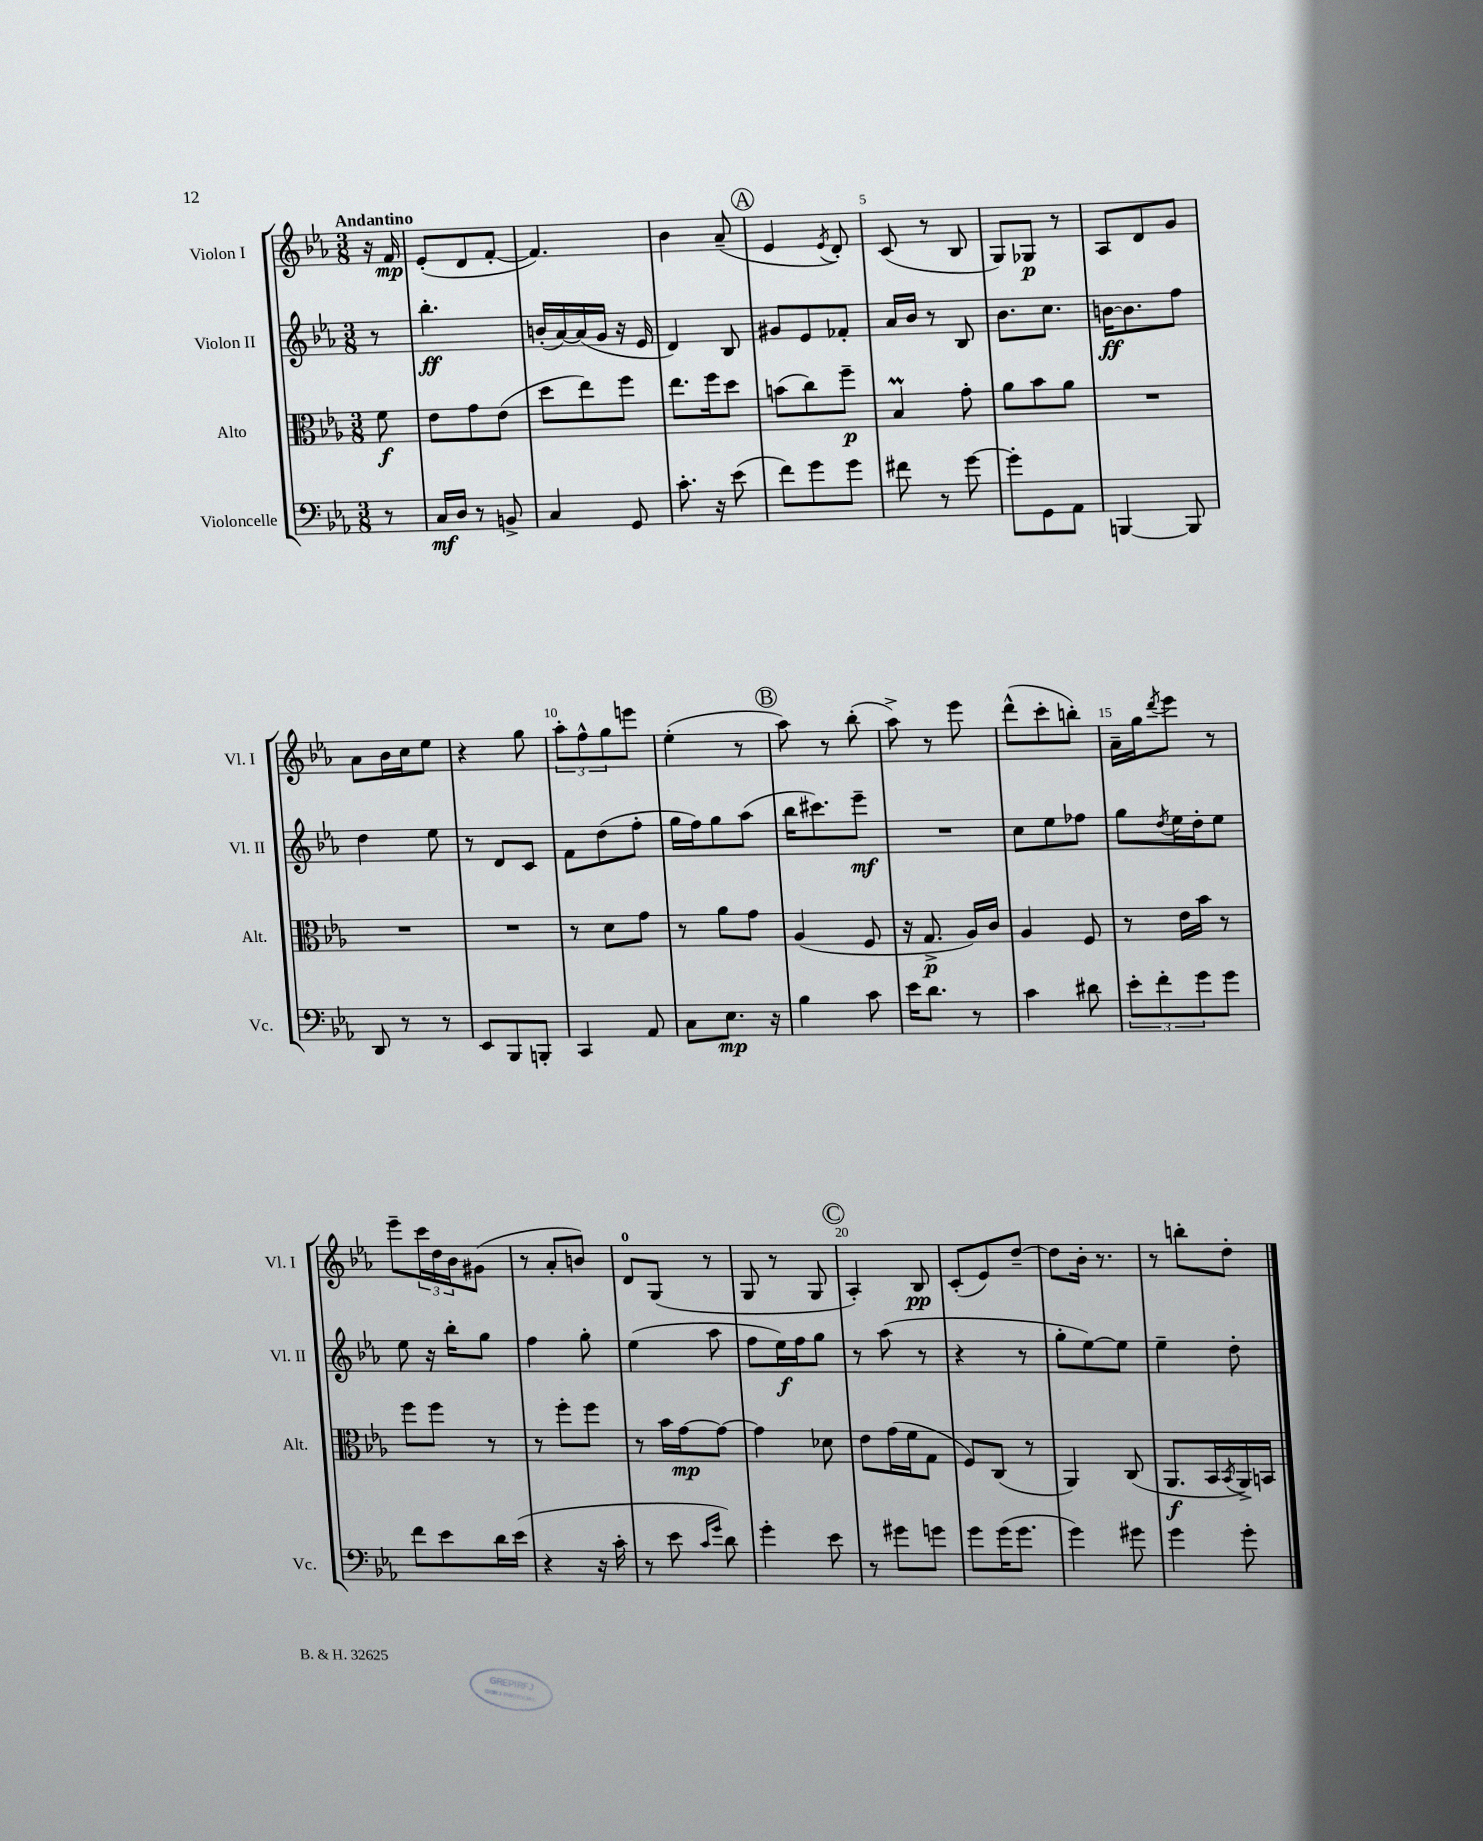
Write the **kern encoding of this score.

**kern	**dynam	**kern	**dynam	**kern	**dynam	**kern	**dynam
*part4	*part4	*part3	*part3	*part2	*part2	*part1	*part1
*staff4	*staff4	*staff3	*staff3	*staff2	*staff2	*staff1	*staff1
*I"Violoncelle	*	*I"Alto	*	*I"Violon II	*	*I"Violon I	*
*I'Vc.	*	*I'Alt.	*	*I'Vl. II	*	*I'Vl. I	*
*clefF4	*	*clefC3	*	*clefG2	*	*clefG2	*
*k[b-e-a-]	*	*k[b-e-a-]	*	*k[b-e-a-]	*	*k[b-e-a-]	*
*M3/8	*	*M3/8	*	*M3/8	*	*M3/8	*
=	=	=	=	=	=	=	=
!	!	!	!	!	!	!LO:TX:a:B:t=Andantino	!
8r	.	8f\	f	8r	.	16r	.
.	.	.	.	.	.	16f/	mp
=1	=1	=1	=1	=1	=1	=1	=1
16C/LL	mf	8e-\L	.	4.bb-'\	ff	(8e-'/L	.
16D/JJ	.	.	.	.	.	.	.
8r	.	8g\	.	.	.	8d/	.
8BBn^/	.	(8e-\J	.	.	.	[8f'/J	.
=2	=2	=2	=2	=2	=2	=2	=2
4C/	.	8dd\L	.	(16bn'/LL	.	4.f/])	.
.	.	.	.	[16a-/)	.	.	.
.	.	8ee-\)	.	(16a-/]	.	.	.
.	.	.	.	16g/JJ	.	.	.
8GG/	.	8ff\J	.	16r	.	.	.
.	.	.	.	16e-/	.	.	.
=3	=3	=3	=3	=3	=3	=3	=3
8.c'\	.	8.ee-\L	.	4d/)	.	4b-\	.
16r	.	16ff\k	.	.	.	.	.
(8e-\	.	8dd\J	.	8B-/	.	(8a-~/	.
!!LO:REH:place=s1:t=A
=4	=4	=4	=4	=4	=4	=4	=4
8f\L)	.	(8bn\L	.	8g#X/L	.	4e-/	.
8g\	.	8cc\)	.	8e-/	.	.	.
.	.	.	.	.	.	8qe-/	.
8g\J	.	8ff~\J	p	8f-X'/J	.	8d'/)	.
=5	=5	=5	=5	=5	=5	=5	=5
8f#X\	.	4B-M/	.	16a-/LL	.	(8c/	.
.	.	.	.	16b-/JJ	.	.	.
8r	.	.	.	8r	.	8r	.
[8g\	.	8g'\	.	8B-/	.	8B-/	.
=6	=6	=6	=6	=6	=6	=6	=6
8g'\L]	.	8a-\L	.	8.b-\L	.	8G/L)	.
8GG\	.	8b-\	.	.	.	8G-X/J	p
.	.	.	.	8.cc\J	.	.	.
8AA-\J	.	8a-\J	.	.	.	8r	.
=7	=7	=7	=7	=7	=7	=7	=7
[4BBBn/	.	4.r	.	[16bn\KL	ff	8A-/L	.
.	.	.	.	8.b\]	.	.	.
.	.	.	.	.	.	8d/	.
8BBB/]	.	.	.	8ff\J	.	8g/J	.
!!LO:LB:g=z
=8	=8	=8	=8	=8	=8	=8	=8
8DD/	.	4.r	.	4dd\	.	8a-\L	.
8r	.	.	.	.	.	16b-\L	.
.	.	.	.	.	.	16cc\J	.
8r	.	.	.	8ee-\	.	8ee-\J	.
=9	=9	=9	=9	=9	=9	=9	=9
8EE-/L	.	4.r	.	8r	.	4r	.
8BBB-/	.	.	.	8d/L	.	.	.
8BBBn'/J	.	.	.	8c/J	.	8gg\	.
=10	=10	=10	=10	=10	=10	=10	=10
4CC/	.	8r	.	8f\L	.	12aa-'\L	.
.	.	.	.	.	.	12ff^^\	.
.	.	8d\L	.	(8dd\	.	.	.
.	.	.	.	.	.	12gg\	.
8AA-/	.	8g\J	.	8ff'\J	.	8eeen\J	.
=11	=11	=11	=11	=11	=11	=11	=11
8C\L	.	8r	.	16gg\LL	.	(4ee-'\	.
.	.	.	.	16ff\J)	.	.	.
8.E-\J	mp	8a-\L	.	8gg\	.	.	.
.	.	8g\J	.	(8aa-\J	.	8r	.
16r	.	.	.	.	.	.	.
!!LO:REH:place=s1:t=B
=12	=12	=12	=12	=12	=12	=12	=12
4B-\	.	(4A-/	.	16bb-\KL	.	8aa-\)	.
.	.	.	.	8.ccc#X\)	.	.	.
.	.	.	.	.	.	8r	.
8c\	.	8F/	.	8eee-~\J	mf	(8bb-'\	.
=13	=13	=13	=13	=13	=13	=13	=13
16e-\KL	.	16r	.	4.r	.	8aa-^\)	.
8.d\J	.	8.G^/	p	.	.	.	.
.	.	.	.	.	.	8r	.
8r	.	16A-/LL)	.	.	.	8eee-\	.
.	.	16c/JJ	.	.	.	.	.
=14	=14	=14	=14	=14	=14	=14	=14
4c\	.	4A-/	.	8cc\L	.	(8ddd^^\L	.
.	.	.	.	8ee-\	.	8ccc'\	.
8d#X\	.	8F/	.	8ff-X\J	.	8bbn'\J)	.
=15	=15	=15	=15	=15	=15	=15	=15
12e-'\L	.	8r	.	8gg\L	.	16a-~\LL	.
.	.	.	.	.	.	16gg\J	.
12f'\	.	.	.	.	.	.	.
.	.	.	.	8qdd/	.	8qddd/	.
.	.	16e-\LL	.	16ee-\L	.	8eee-\J	.
12g\	.	.	.	.	.	.	.
.	.	16b-\JJ	.	16dd'\J	.	.	.
8g\J	.	8r	.	8ee-\J	.	8r	.
!!LO:LB:g=z
=16	=16	=16	=16	=16	=16	=16	=16
8f\L	.	8ff\L	.	8ee-\	.	8eee-~\L	.
8e-\	.	8ff\J	.	16r	.	24ccc\L	.
.	.	.	.	.	.	24dd\	.
.	.	.	.	16bb-'\KL	.	.	.
.	.	.	.	.	.	24b-\J	.
16d\L	.	8r	.	8gg\J	.	(8g#X\J	.
(16e-\JJ	.	.	.	.	.	.	.
=17	=17	=17	=17	=17	=17	=17	=17
4r	.	8r	.	4ff\	.	8r	.
.	.	8ff'\L	.	.	.	8a-'/L	.
16r	.	8ff\J	.	8gg'\	.	8bn/J)	.
16c'\	.	.	.	.	.	.	.
=18	=18	=18	=18	=18	=18	=18	=18
8r	.	8r	.	(4ee-\	.	8d/L	.
8e-\	.	16b-\LL	.	.	.	(8G/J	.
.	.	[16g\J	mp	.	.	.	.
16qqc/LL	.	.	.	.	.	.	.
16qqg/JJ	.	.	.	.	.	.	.
8d\)	.	8g\J_	.	8aa-\	.	8r	.
=19	=19	=19	=19	=19	=19	=19	=19
4g'\	.	4g\]	.	8ff\L	.	8G/	.
.	.	.	.	16ee-\L)	f	8r	.
.	.	.	.	16ff\J	.	.	.
8e-\	.	8d-X\	.	8gg\J	.	8G/	.
!!LO:REH:place=s1:t=C
=20	=20	=20	=20	=20	=20	=20	=20
8r	.	8e-\L	.	8r	.	4A-'/)	.
8g#X\L	.	(16g\L	.	(8aa-\	.	.	.
.	.	16f\J	.	.	.	.	.
8gn\J	.	8G\J	.	8r	.	8B-/	pp
=21	=21	=21	=21	=21	=21	=21	=21
8g\L	.	8F/L)	.	4r	.	(8c'/L	.
(16g\K	.	(8C/J	.	.	.	8e-/)	.
8.g\J	.	.	.	.	.	.	.
.	.	8r	.	8r	.	[8dd~/J	.
=22	=22	=22	=22	=22	=22	=22	=22
4g\)	.	4AA-/)	.	8gg'\L	.	8dd\L]	.
.	.	.	.	[8ee-\)	.	16b-'\Jk	.
.	.	.	.	.	.	8.r	.
8g#X\	.	(8C/	.	8ee-\J]	.	.	.
=23	=23	=23	=23	=23	=23	=23	=23
4g\	.	8.AA-/L	f	4ee-~\	.	8r	.
.	.	.	.	.	.	8bbn'\L	.
.	.	16BB-/L	.	.	.	.	.
.	.	8qBB-/	.	.	.	.	.
8g'\	.	16AA-^/)	.	8dd'\	.	8dd'\J	.
.	.	16BBn/JJ	.	.	.	.	.
==	==	==	==	==	==	==	==
*-	*-	*-	*-	*-	*-	*-	*-
